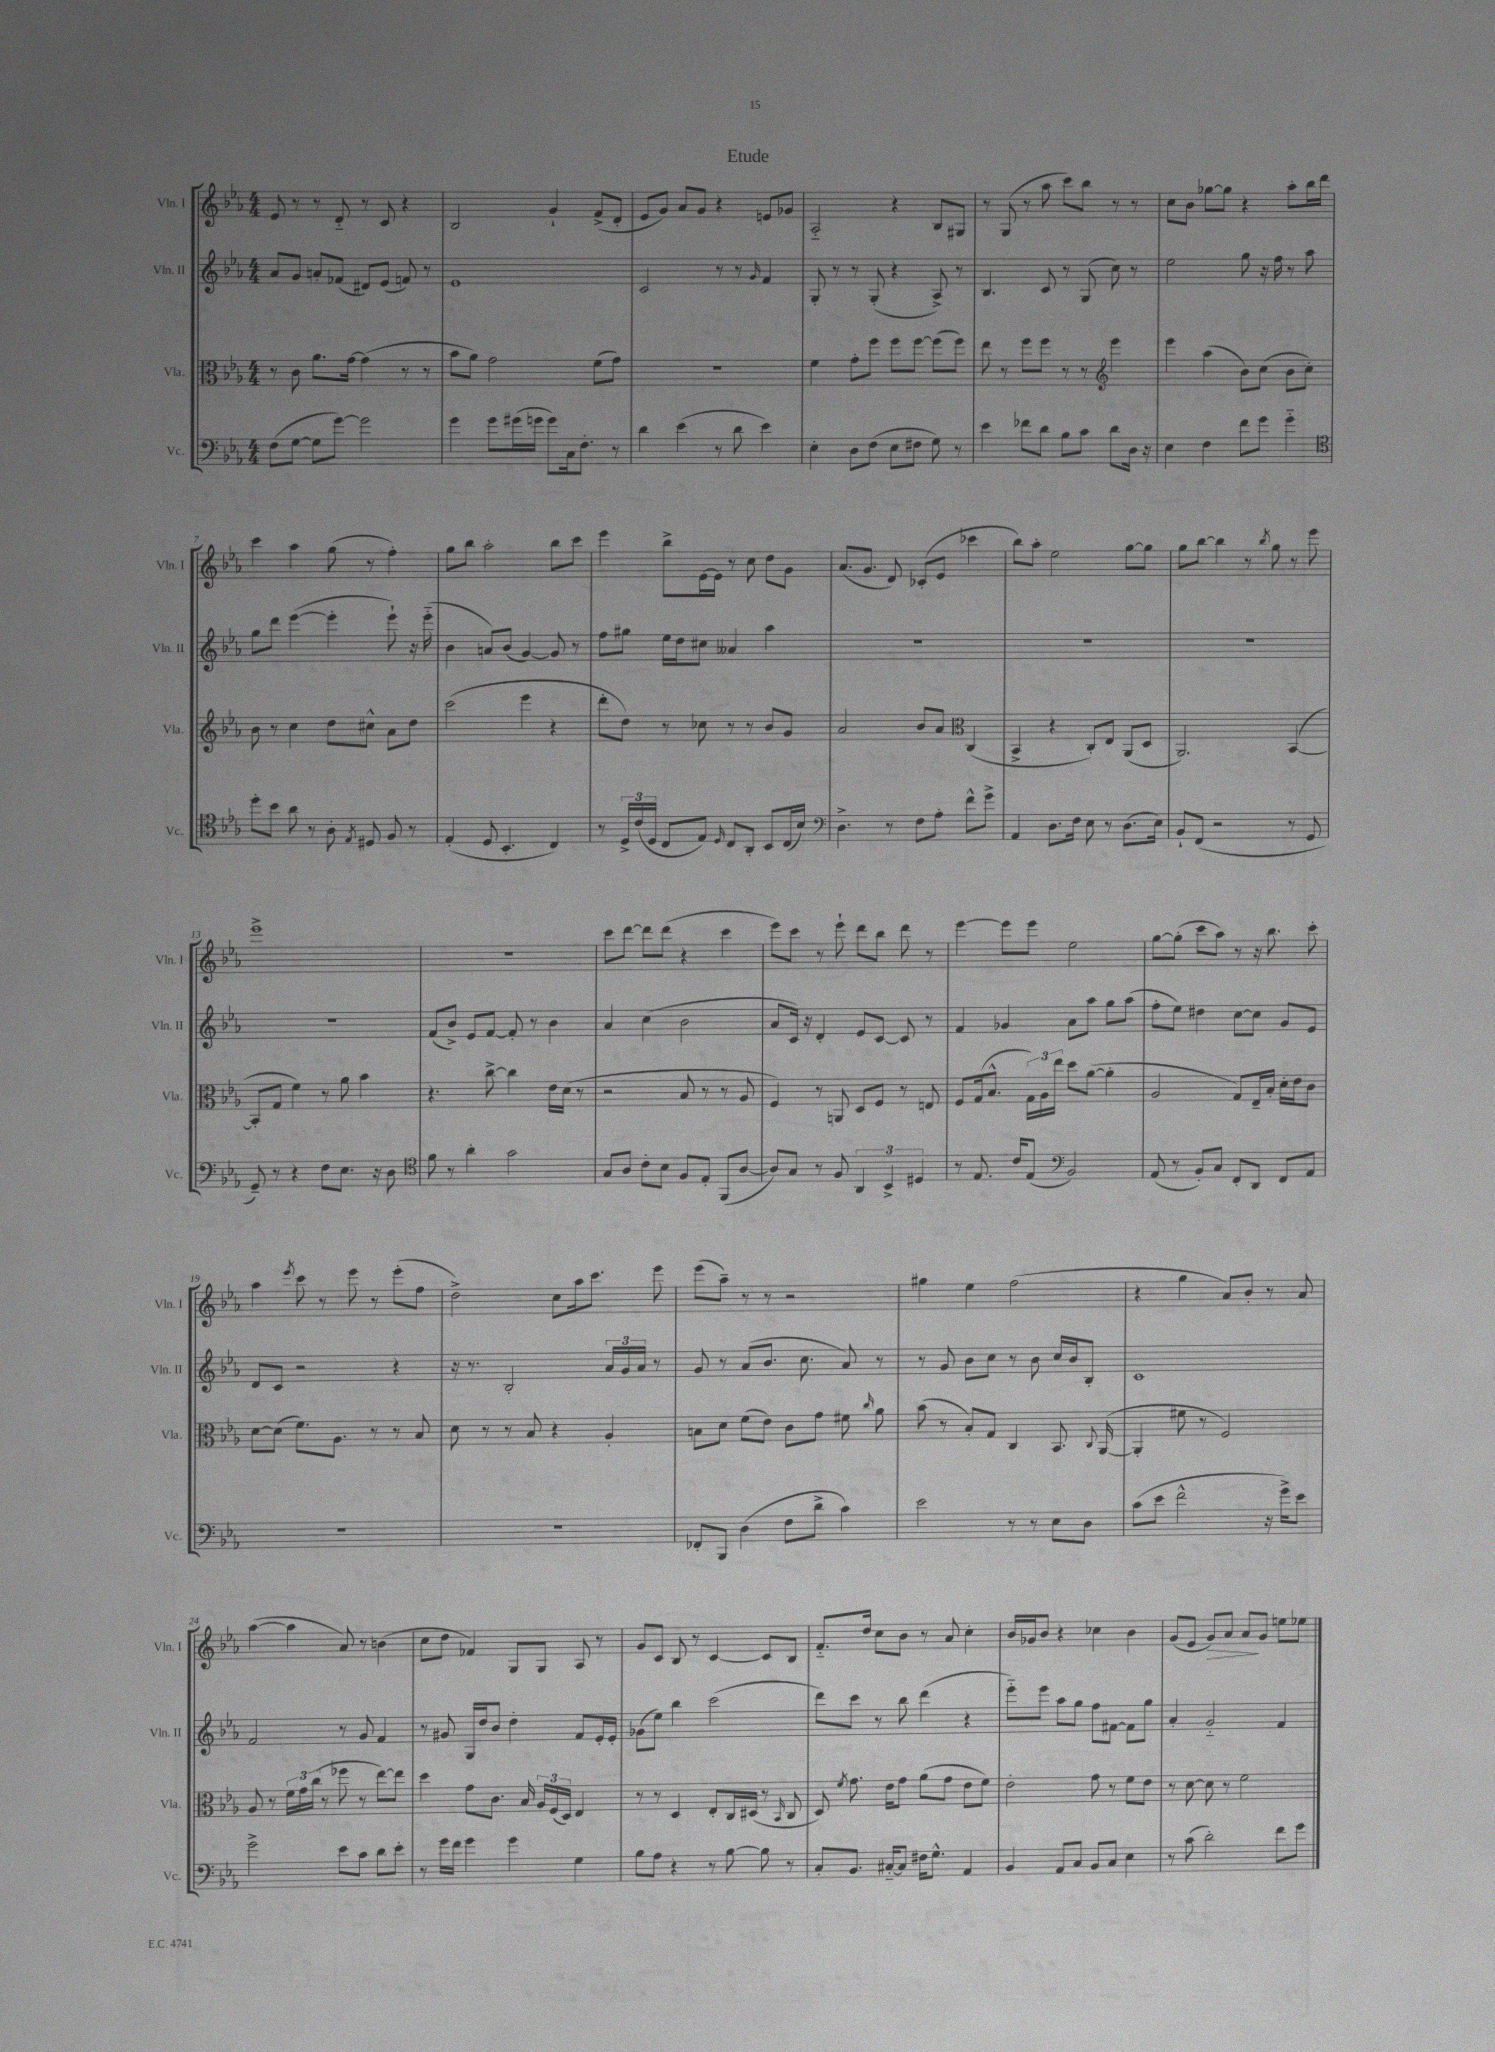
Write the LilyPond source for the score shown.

\header { title = "Etude" }
<<
\new StaffGroup <<
\new Staff = "s0" \with { instrumentName = "Vln. I" shortInstrumentName = "Vln. I" } {
    \clef treble \key ees \major \numericTimeSignature \time 4/4
    \autoBeamOff ees'8 r8 r8 d'8-_ r8 c'8 r4 |
    bes2 g'4-! f'8[->( d'8]-. |
    ees'8[ g'8]) aes'8[ g'8] r4 e'8[ ges'8] |
    aes2-_ r4 bes8[ gis8] |
    r8 g8( r8 aes''8 c'''8[) bes''8] r8 r8 |
    c''8[ bes'8] ges''8[~ ges''8] r4 aes''8[-. bes''16 d'''16] |
    c'''4 aes''4 g''8( r8 f''4-.) |
    g''8[ bes''8] aes''2-. bes''8[ c'''8] |
    ees'''4 bes''8[-> ees'16~ ees'16] r8 c''8 d''8[ g'8] |
    aes'8.[( g'8.] d'8) ces'8[-.( ees'8] ces'''4 |
    bes''8[) aes''8]-. ees''2 g''8[~ g''8] |
    g''8[ bes''8]~ bes''4 r8 \acciaccatura { bes''8 } g''8 r8 ees'''8 |
    ees'''1-> |
    R1 |
    c'''8[ d'''8]~ d'''8[ d'''8]( r4 c'''4 |
    ees'''8[) c'''8] r8 ees'''8-! d'''8[ bes''8] d'''8 r8 |
    ees'''4~ ees'''8[ ees'''8] ees''2 |
    g''8[~ g''8]-.( c'''8[ aes''8]) r8 r16 bes''8. c'''8-. |
    aes''4 \acciaccatura { ees'''8 } c'''8 r8 ees'''8 r8 ees'''8[-.( f''8] |
    d''2->) c''8[ aes''16 c'''8.] ees'''8 |
    ees'''8[( aes''8]--) r8 r8 r2 |
    gis''4 ees''4 f''2( |
    r4 g''4 aes'8[) bes'8]-. r8 aes'8 |
    aes''4~( aes''4 aes'8) r8 b'4( |
    c''8[ d''8] fes'4) g8[ g8] aes8 r8 |
    g'8[ c'8] bes8 r8 c'4~ c'8[ bes8] |
    f'8.[-_ d''16] c''8[ bes'8] r8 aes'8 c''4-. |
    bes'16[ ges'16 bes'8] r4 ces''4 bes'4 |
    g'8[( ees'8] g'8[\>) aes'8] aes'8[\! g'8] e''8[ ees''8] \bar "|." |
}
\new Staff = "s1" \with { instrumentName = "Vln. II" shortInstrumentName = "Vln. II" } {
    \clef treble \key ees \major \numericTimeSignature \time 4/4
    \autoBeamOff aes'8[ g'8] a'8[-. fes'8]( dis'8[) ees'8]( f'8) r8 |
    ees'1 |
    c'2 r8 r8 \grace { g'16 } f'4 |
    g8-. r8 r8 g8-.( r4 aes8->) r8 |
    bes4. c'8 r8 g8( c''8) r8 |
    ees''2 g''8 r16 f''16 r8 aes''8 |
    g''8[ d'''8] ees'''4~( ees'''4-. ees'''8-!) r16 ees'''16-_( |
    bes'4 a'8[) bes'8]( g'4~) g'8 r8 |
    f''8[ gis''8] ees''16[ d''16 cis''8] aeses'4 aes''4 |
    R1 |
    R1 |
    R1 |
    R1 |
    f'8[( bes'8]->) ees'8[ f'8]~ f'8-. r8 bes'4 |
    aes'4 c''4( bes'2 |
    aes'8[ c'16]) r16 d'4-. ees'8[ c'8]~ c'8 r8 |
    f'4 ges'4 aes'8[ aes''8] g''8[ aes''8]( |
    f''8[-. ees''8]) dis''4 c''8[~ c''8] g'8[ ees'8] |
    d'8[ c'8] r2 r4 |
    r16 r8. bes2-. \tuplet 3/2 { aes'16[ g'16 aes'16] } r8 |
    g'8 r8 aes'8[( bes'8.] c''8. aes'8) r8 |
    r8 g'8 bes'8[ c''8] r8 bes'8 c''16[ bes'16 bes8]-. |
    c'1 |
    f'2 r8 g'8 f'4 |
    r8 gis'8 g16[ d''16 bes'8] d''4-. f'8[ ees'16-. ees'16]-. |
    ges'8[( ees''8]) bes''4 c'''2( |
    d'''8[) c'''8] r8 bes''8 d'''4( r4 |
    ees'''8[-_) ees'''8] aes''8[ g''8] f''8[ fis'8]~ fis'8[ g''8] |
    aes'4-. g'2-_ f'4 \bar "|." |
}
\new Staff = "s2" \with { instrumentName = "Vla." shortInstrumentName = "Vla." } {
    \clef alto \key ees \major \numericTimeSignature \time 4/4
    \autoBeamOff r8 c'8 aes'8.[ g'16]~ g'4( r8 r8 |
    bes'8[ aes'8]) g'2 f'8[( g'8]) |
    R1 |
    f'4 g'8[-. f''8] f''8[ f''8]~ f''8[( f''8]) |
    ees''8 r8 f''8[ f''8] r8 r8 \clef treble ees'''4 |
    ees'''4 aes''4( bes'8[) c''8]( bes'8[ c''8]-.) |
    bes'8 r8 c''4 d''8[ cis''8]-^ aes'8[ d''8] |
    c'''2( ees'''4 r4 |
    d'''8[-. d''8]) r8 ces''8 r8 r8 bes'8[ g'8] |
    aes'2 bes'8[ aes'8] \clef alto c4( |
    bes,4-> r4 c8[-.) ees8] aes,8[( d8] |
    aes,2.) bes,4~( |
    bes,8[-. g8] f'4) r8 aes'8 bes'4 |
    r4. c''8~-> c''4 ees'16[ d'16]( r8 |
    r2 bes8 r8 r8 aes8 |
    f4) r8 a,8 d8[ f8] r8 e8 |
    f8[ g16( bes8.]-^ \tuplet 3/2 { g16[) aes16 ees''16] } d''8[ aes'8]~( aes'4-. |
    aes2 g8[) ees16-- bes16]-. d'16[-. ees'16 c'8] |
    d'8[~ d'8]( f'8.[) aes8.] r8 r8 bes8 |
    d'8 r8 r8 bes8 r4 aes4-. |
    b8[ d'8] f'8[( ees'8]) c'8[ g'8] fis'8 \grace { c''16 } aes'8 |
    bes'8( r8 bes8[-.) g8] c4 bes,8. \appoggiatura { c8 } aes,16~( |
    aes,4-. fis'8 r8 f2) |
    aes8 r8 \tuplet 3/2 { f'16[ g'16 c''16]( } r8 fes''8 r8 ees''8[~) ees''8] |
    d''4 g'8[ c'8.] bes16 \tuplet 3/2 { aes16[ f16( d16]) } ees4 |
    r8 r8 d4 ees8[-. c16 dis16]( r8 \grace { bes,16 } c8 |
    d8) \acciaccatura { f'8 } g'8. ees'16[ g'8] aes'8[( g'8] ees'8[ f'8]) |
    ees'2-. g'8 r8 f'8[ ees'8] |
    r8 d'8~ d'8 r8 f'2 \bar "|." |
}
\new Staff = "s3" \with { instrumentName = "Vc." shortInstrumentName = "Vc." } {
    \clef bass \key ees \major \numericTimeSignature \time 4/4
    \autoBeamOff f8[( g8]~ g8[ g'8]~) g'2 |
    g'4 g'8[ gis'16( g'16] g'8[) c16 f8.]-. r8 |
    d'4 ees'4( r8 d'8 ees'4) |
    ees4-. d8[ f8]( ees8[ fis8] g8) r8 |
    ees'4 fes'8[ d'8] bes8[ c'8] d'8[ d16] r16 |
    ees4 f4 f'8[ g'8] g'4-_ |
    \clef tenor d''8[-. bes'8] aes'8 r8 aes8-. \acciaccatura { ees8 } dis8 f8 r8 |
    ees4-.( d8 bes,4.-. c4) |
    r8 \tuplet 3/2 { d16[-> c'16( d16] } c8[ ees8]) \grace { d16 } c8[ aes,8]-. bes,8[ c16( bes16]) |
    \clef bass d4.-> r8 f8[ aes8]-. f'8[-^ g'8]-> |
    aes,4 d8.[ f16] ees8 r8 d8.[( ees16]) |
    bes,8[-! f,8]( r2 r8 g,8 |
    g,8--) r8 r4 f8[ ees8.] r16 d8 |
    \clef tenor f'8 r8 aes'4-. g'2 |
    g8[ aes8] c'8[-. bes8] f8[ ees8]-. f,8[( aes8]~ |
    aes8[) g8] r8 f8 \tuplet 3/2 { aes,4 bes,4-> dis4 } |
    r8 ees8. c'16[ ees8]( \clef bass bes,2) |
    aes,8( r8 bes,8[-.) c8] f,8[-. d,8] f,8[ aes,8] |
    R1 |
    R1 |
    fes,8[-. bes,,8] d4( f8[ d'8]-> c'4) |
    ees'2 r8 r8 ees8[ d8] |
    c'8[( ees'8] f'2-^ r16 g'16[->) ees'8] |
    g'2-> ees'8[ c'8] d'8[ ees'8]-. |
    r8 g'16[ f'16] g'4 g'4 g4 |
    bes8[ aes8] r4 r8 bes8~ bes8 r8 |
    c8[-. bes,8.] cis16[~-_ cis8] fis16[ g8.]-^ aes,4 |
    bes,4 aes,8[ c8] bes,8[ c8] ees4 |
    r8 c'8( d'2-.) f'8[ g'8] \bar "|." |
}
>>
>>
